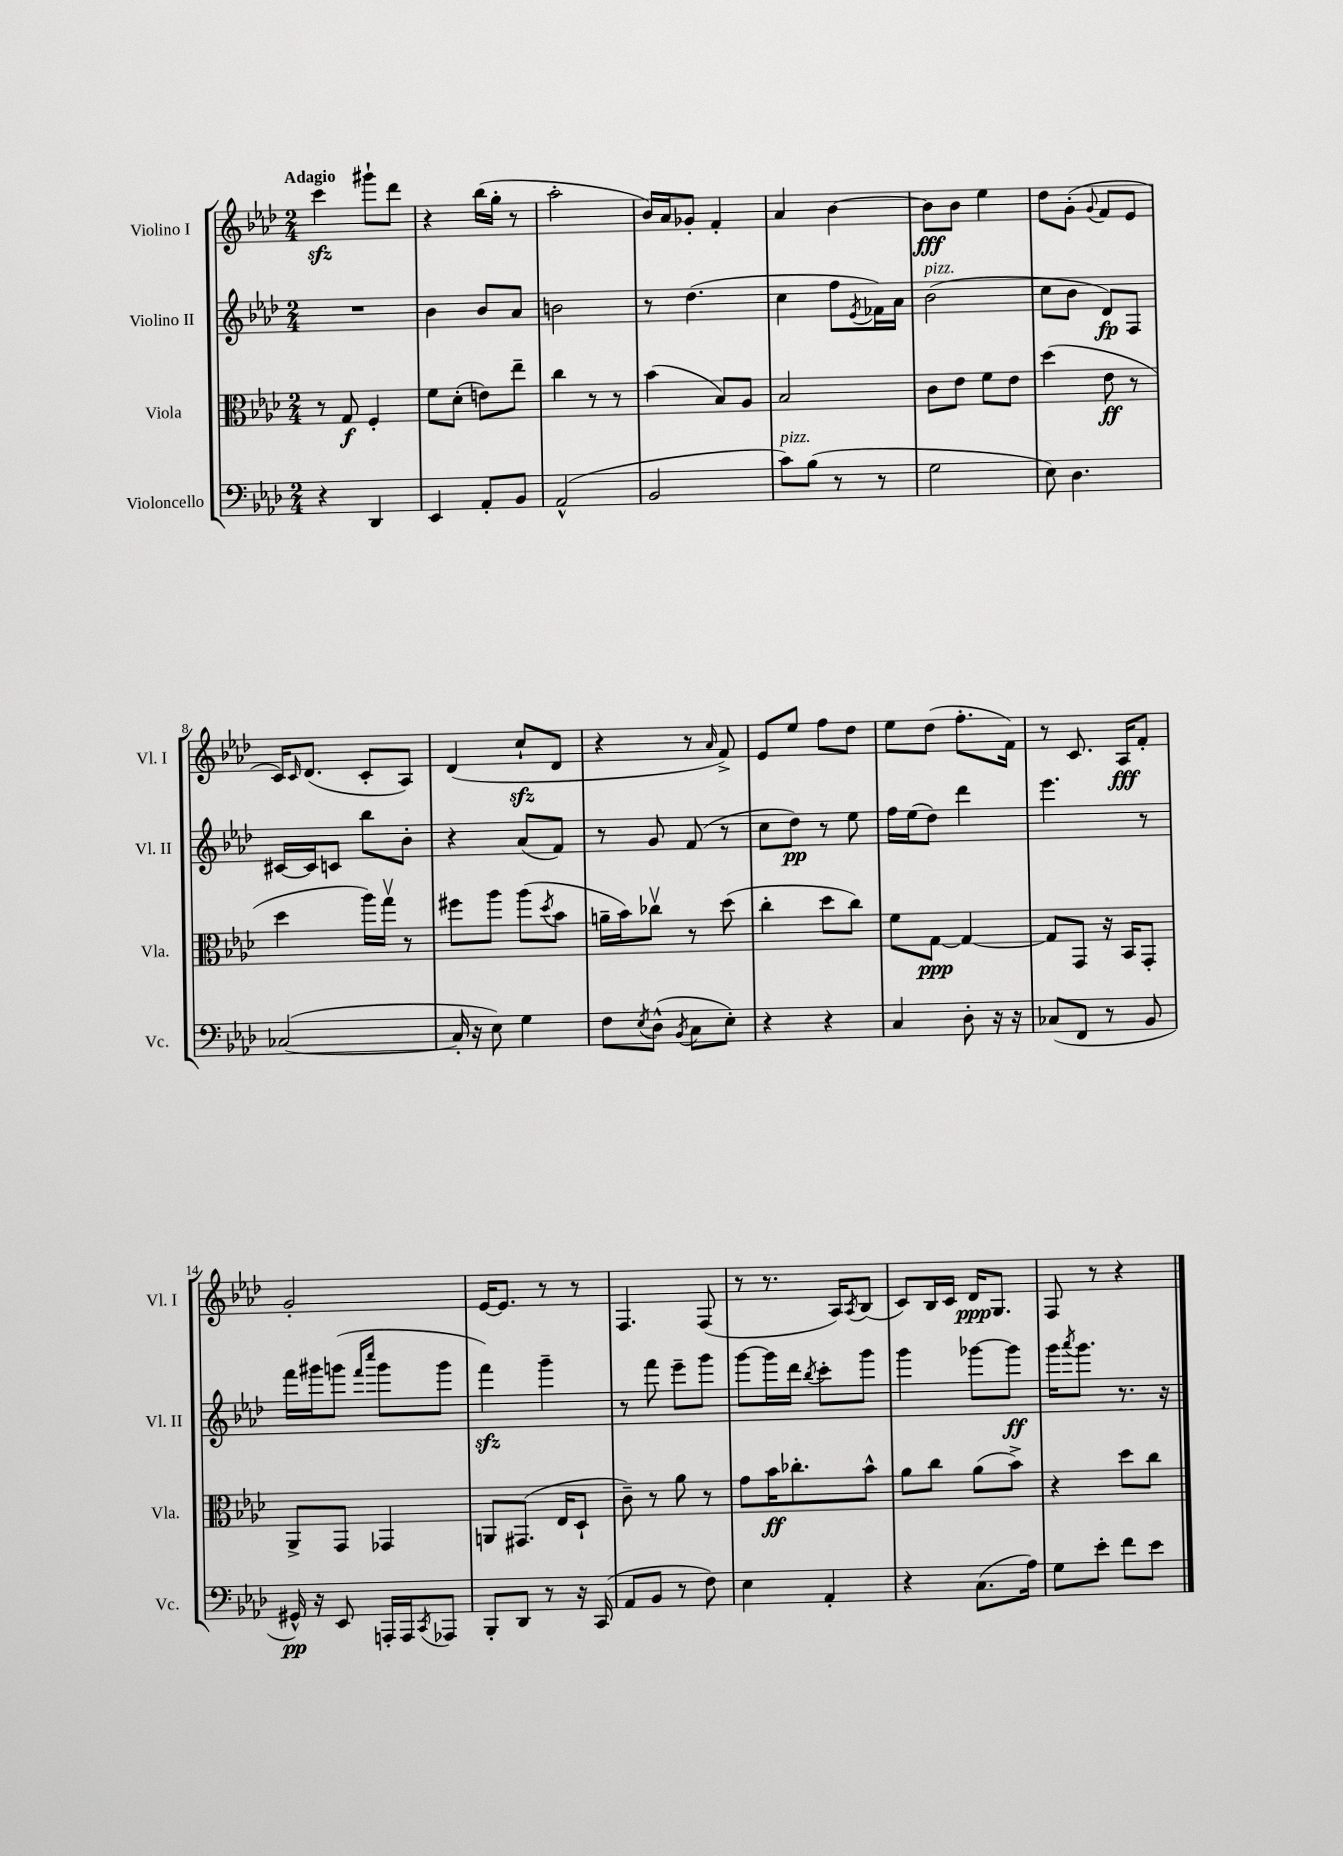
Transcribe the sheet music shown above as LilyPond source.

<<
\new StaffGroup <<
\new Staff = "s0" \with { instrumentName = "Violino I" shortInstrumentName = "Vl. I" } {
    \clef treble \key aes \major \numericTimeSignature \time 2/4 \tempo "Adagio"
    c'''4\sfz gis'''8-! des'''8 |
    r4 bes''16( g''16-. r8 |
    aes''2-. |
    bes'16) aes'16 ges'8-. f'4-. |
    aes'4 bes'4~ |
    bes'8\fff bes'8 ees''4 |
    des''8 g'8-.( \appoggiatura { g'8 } f'8 ees'8 |
    c'16) \grace { c'16 } des'8.( c'8-. aes8) |
    des'4( c''8-!\sfz des'8 |
    r4 r8 \grace { aes'16 } f'8->) |
    ees'8 ees''8 f''8 des''8 |
    ees''8 des''8( f''8.-. f'16) |
    r8 c'8. aes16\fff f'8-. |
    g'2-. |
    ees'16~ ees'8. r8 r8 |
    f4. f8( |
    r8 r8. aes16) \acciaccatura { aes8 } bes8( |
    c'8) bes16 c'16 des'16\ppp g8. |
    f8 r8 r4 \bar "|." |
}
\new Staff = "s1" \with { instrumentName = "Violino II" shortInstrumentName = "Vl. II" } {
    \clef treble \key aes \major \numericTimeSignature \time 2/4
    R2 |
    bes'4 bes'8 aes'8 |
    b'2 |
    r8 des''4.( |
    c''4 f''8 \acciaccatura { ees'8 } fes'16) aes'16 |
    bes'2^\markup { \italic "pizz." }( |
    c''8 bes'8 des'8\fp) f8 |
    cis'16~ cis'16 c'8 bes''8 bes'8-. |
    r4 aes'8( f'8) |
    r8 g'8 f'8( r8 |
    c''8 des''8\pp) r8 ees''8 |
    f''16 ees''16( des''8) des'''4 |
    ees'''4. r8 |
    f'''16 gis'''16 g'''8( \grace { f'''16 c''''16 } g'''8 g'''8 |
    f'''4\sfz) g'''4-- |
    r8 f'''8 ees'''8-- g'''8 |
    g'''8~ g'''16 des'''16 \acciaccatura { bes''8 } c'''8-. g'''8 |
    g'''4 ges'''8~ ges'''8\ff |
    g'''16 \acciaccatura { aes'''8 } g'''8. r8. r16 \bar "|." |
}
\new Staff = "s2" \with { instrumentName = "Viola" shortInstrumentName = "Vla." } {
    \clef alto \key aes \major \numericTimeSignature \time 2/4
    r8 g8\f f4-. |
    f'8 des'8-.( e'8) ees''8-- |
    c''4 r8 r8 |
    bes'4( bes8) aes8 |
    bes2 |
    c'8 ees'8 f'8 ees'8 |
    des''4( ees'8\ff r8 |
    des''4 aes''16) g''16\upbow r8 |
    fis''8 aes''8 aes''8( \acciaccatura { des''8 } bes'8 |
    a'16-- bes'16) ces''8\upbow r8 des''8( |
    c''4-. des''8 c''8) |
    f'8 g8~\ppp g4~ |
    g8 g,8 r16 bes,16 g,8-. |
    aes,8-> g,8 ges,4 |
    a,8 gis,8.( ees16 des8-! |
    c'8--) r8 aes'8 r8 |
    g'8 bes'16\ff ces''8.-. bes'8-^ |
    aes'8 c''8 aes'8( bes'8->) |
    r4 des''8 c''8 \bar "|." |
}
\new Staff = "s3" \with { instrumentName = "Violoncello" shortInstrumentName = "Vc." } {
    \clef bass \key aes \major \numericTimeSignature \time 2/4
    r4 des,4 |
    ees,4 aes,8-. bes,8 |
    aes,2-^( |
    bes,2 |
    c'8^\markup { \italic "pizz." }) bes8( r8 r8 |
    g2 |
    ees8) des4. |
    ces2~( |
    ces16-. r16 ees8) g4 |
    f8 \acciaccatura { ees8 } des8-^( \acciaccatura { bes,8 } c8 ees8-.) |
    r4 r4 |
    c4 des8-. r16 r16 |
    ces8( f,8 r8 bes,8 |
    gis,16-^\pp) r16 ees,8 a,,16-. a,,16 \acciaccatura { c,8 } aes,,8 |
    bes,,8-. des,8 r8 r16 c,16( |
    aes,8 bes,8 r8 f8) |
    ees4 aes,4-. |
    r4 c8.( aes16) |
    g8 ees'8-. f'8 ees'8 \bar "|." |
}
>>
>>
